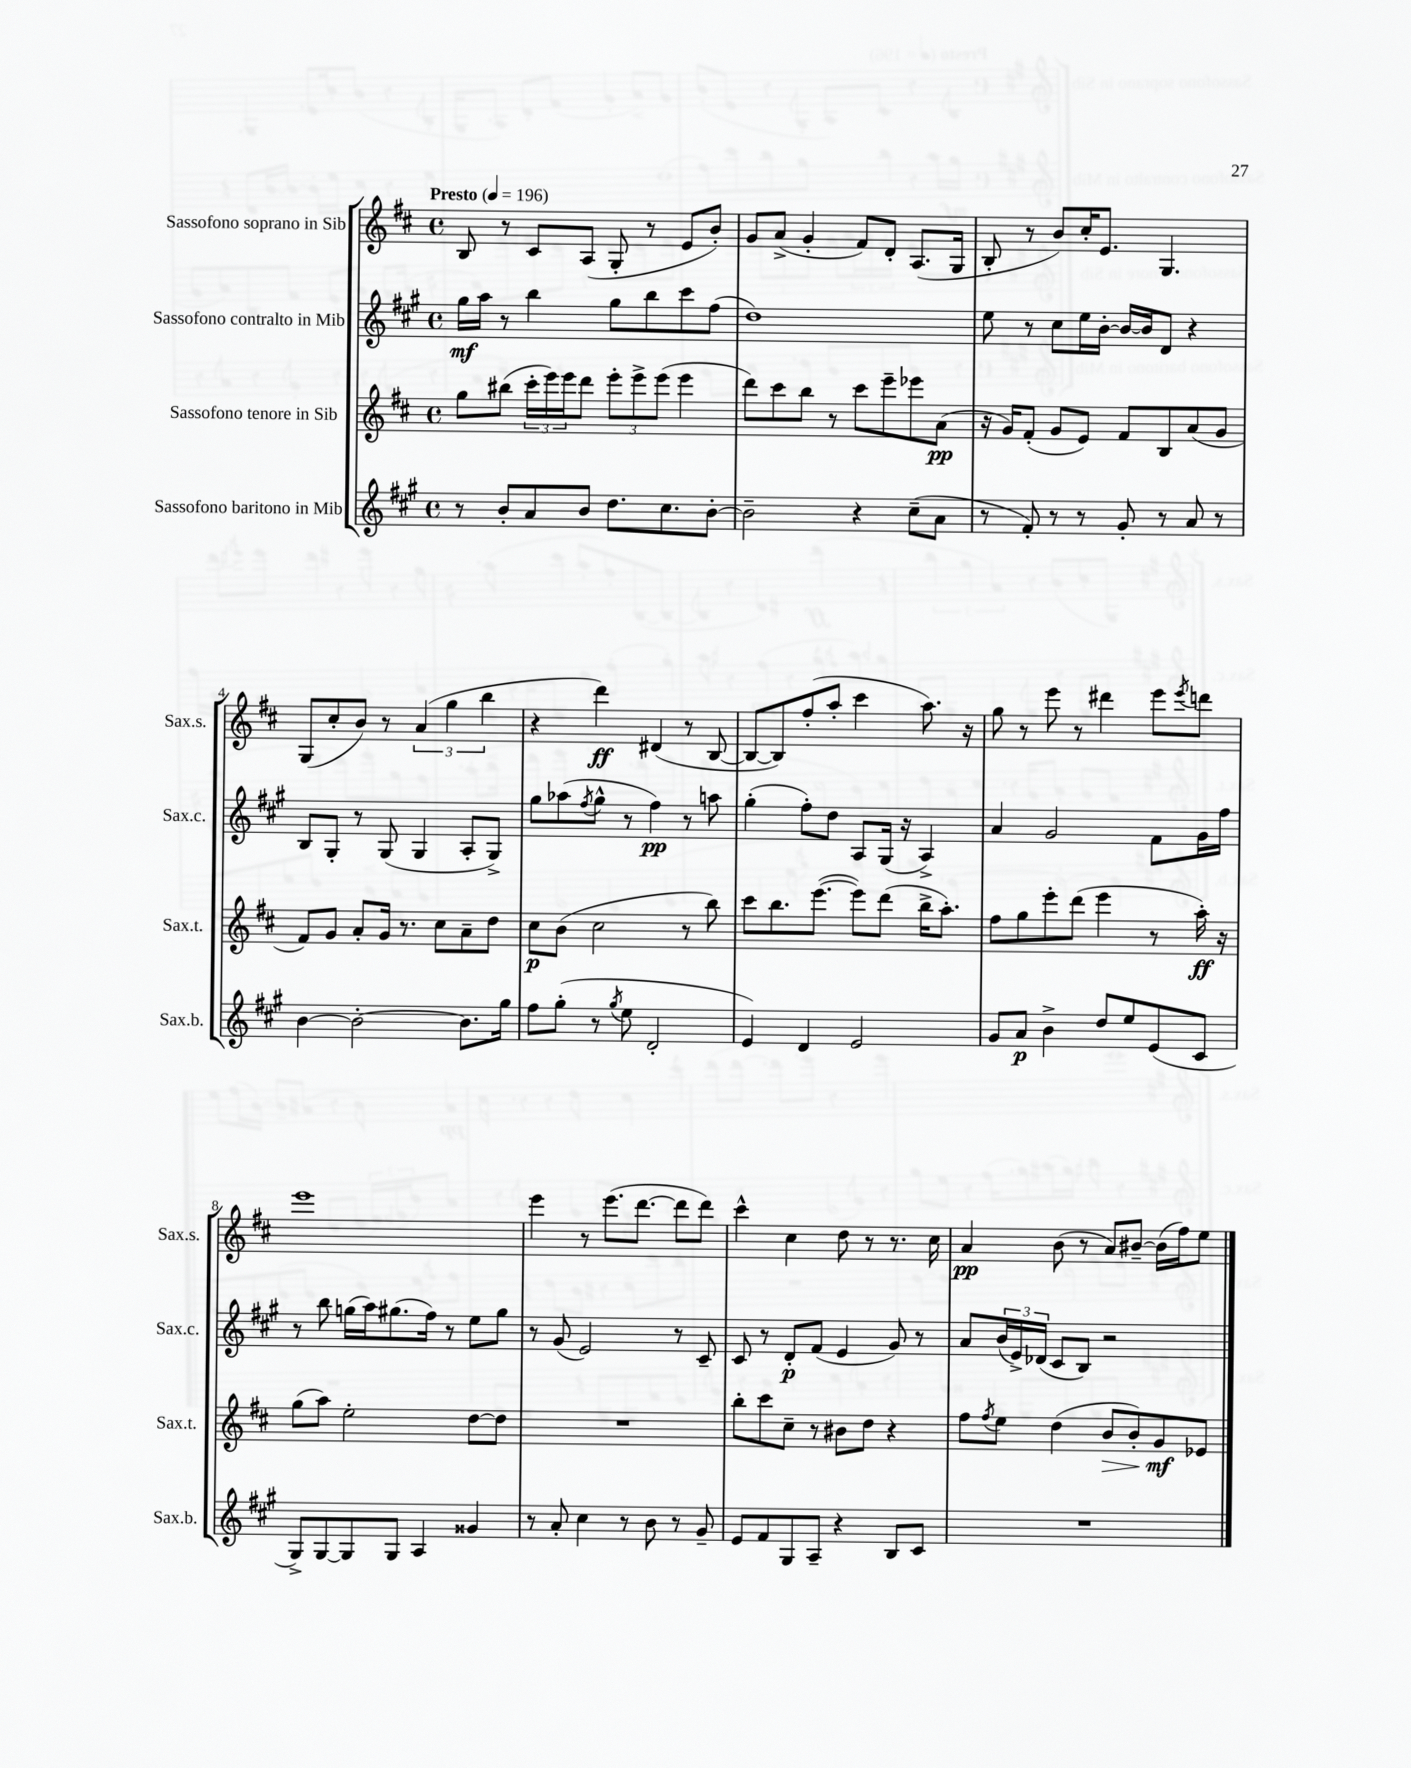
<<
\new StaffGroup <<
\new Staff = "s0" \with { instrumentName = "Sassofono soprano in Sib" shortInstrumentName = "Sax.s." } {
    \clef treble \key d \major \defaultTimeSignature \time 4/4 \tempo "Presto" 4 = 196
    b8 r8 cis'8 a8( g8-. r8 e'8 b'8-.) |
    g'8 a'8->( g'4-. fis'8) d'8-. a8.( g16 |
    b8-. r8 b'8) cis''16-. e'8. g4. |
    g8( cis''8-. b'8) r8 \tuplet 3/2 { a'4( g''4 b''4 } |
    r4 d'''4\ff) dis'4( r8 b8~ |
    b8~ b8) fis''8-.( a''8-. cis'''4 a''8.) r16 |
    g''8 r8 e'''8 r8 dis'''4 e'''8 \acciaccatura { e'''8 } d'''8 |
    e'''1 |
    e'''4 r8 e'''8.( d'''8.~ d'''8 d'''8) |
    cis'''4-^ cis''4 d''8 r8 r8. cis''16 |
    a'4\pp b'8( r8 a'8) bis'8~-- bis'16( fis''16) e''8 \bar "|." |
}
\new Staff = "s1" \with { instrumentName = "Sassofono contralto in Mib" shortInstrumentName = "Sax.c." } {
    \clef treble \key a \major \defaultTimeSignature \time 4/4
    gis''16\mf a''16 r8 b''4 gis''8 b''8 cis'''8 fis''8( |
    d''1) |
    e''8 r8 cis''8 e''16 b'16~-. b'16~ b'16 d'8 r4 |
    b8 gis8-. r8 gis8( gis4 a8-. gis8->) |
    gis''8 aes''8( \acciaccatura { fis''8 } gis''8-^ r8 fis''4\pp) r8 a''8 |
    gis''4-.( fis''8-.) d''8 a8 gis16( r16 a4->) |
    a'4 gis'2 fis'8 gis'16 fis''16 |
    r8 b''8 g''16( a''16) gis''8.( fis''16) r8 e''8 gis''8 |
    r8 gis'8( e'2) r8 cis'8-- |
    cis'8 r8 d'8-.\p fis'8( e'4 gis'8) r8 |
    a'8 \tuplet 3/2 { b'16( e'16->) des'16( } cis'8 b8) r2 \bar "|." |
}
\new Staff = "s2" \with { instrumentName = "Sassofono tenore in Sib" shortInstrumentName = "Sax.t." } {
    \clef treble \key d \major \defaultTimeSignature \time 4/4
    g''8 bis''8( \tuplet 3/2 { cis'''16-. e'''16) e'''16 } d'''8 \tuplet 3/2 { e'''8-. e'''8-> e'''8( } e'''4 |
    d'''8) cis'''8 b''8 r8 cis'''8 e'''8-- ees'''8 a'8\pp( |
    r16 g'16) fis'8-.( g'8 e'8) fis'8 b8 a'8( g'8 |
    fis'8) g'8 a'8-. g'16 r8. cis''8 a'8-- d''8 |
    cis''8\p b'8( cis''2 r8 b''8) |
    cis'''8 b''8. e'''8.~( e'''8) d'''8( b''16-> a''8.-.) |
    fis''8 g''8 e'''8-. d'''8( e'''4 r8 a''16-.\ff) r16 |
    g''8( a''8) e''2-. d''8~ d''8 |
    R1 |
    b''8-. cis'''8 cis''8-- r8 bis'8 d''8 r4 |
    fis''8 \acciaccatura { fis''8 } e''8 d''4( b'8\> b'8-.) g'8\mf\! ees'8 \bar "|." |
}
\new Staff = "s3" \with { instrumentName = "Sassofono baritono in Mib" shortInstrumentName = "Sax.b." } {
    \clef treble \key a \major \defaultTimeSignature \time 4/4
    r8 b'8-. a'8 b'8 d''8. cis''8. b'8~-. |
    b'2-- r4 cis''8--( a'8 |
    r8 fis'8-.) r8 r8 gis'8-. r8 a'8 r8 |
    b'4~ b'2~-. b'8. gis''16 |
    fis''8 gis''8-.( r8 \acciaccatura { gis''8 } e''8 d'2-. |
    e'4) d'4 e'2 |
    gis'8 a'8\p b'4-> d''8 e''8 e'8( cis'8 |
    gis8->) gis8~ gis8 gis8 a4 gisis'4 |
    r8 a'8-. cis''4 r8 b'8 r8 gis'8-- |
    e'8 fis'8 gis8 a8-- r4 b8 cis'8 |
    R1 \bar "|." |
}
>>
>>
